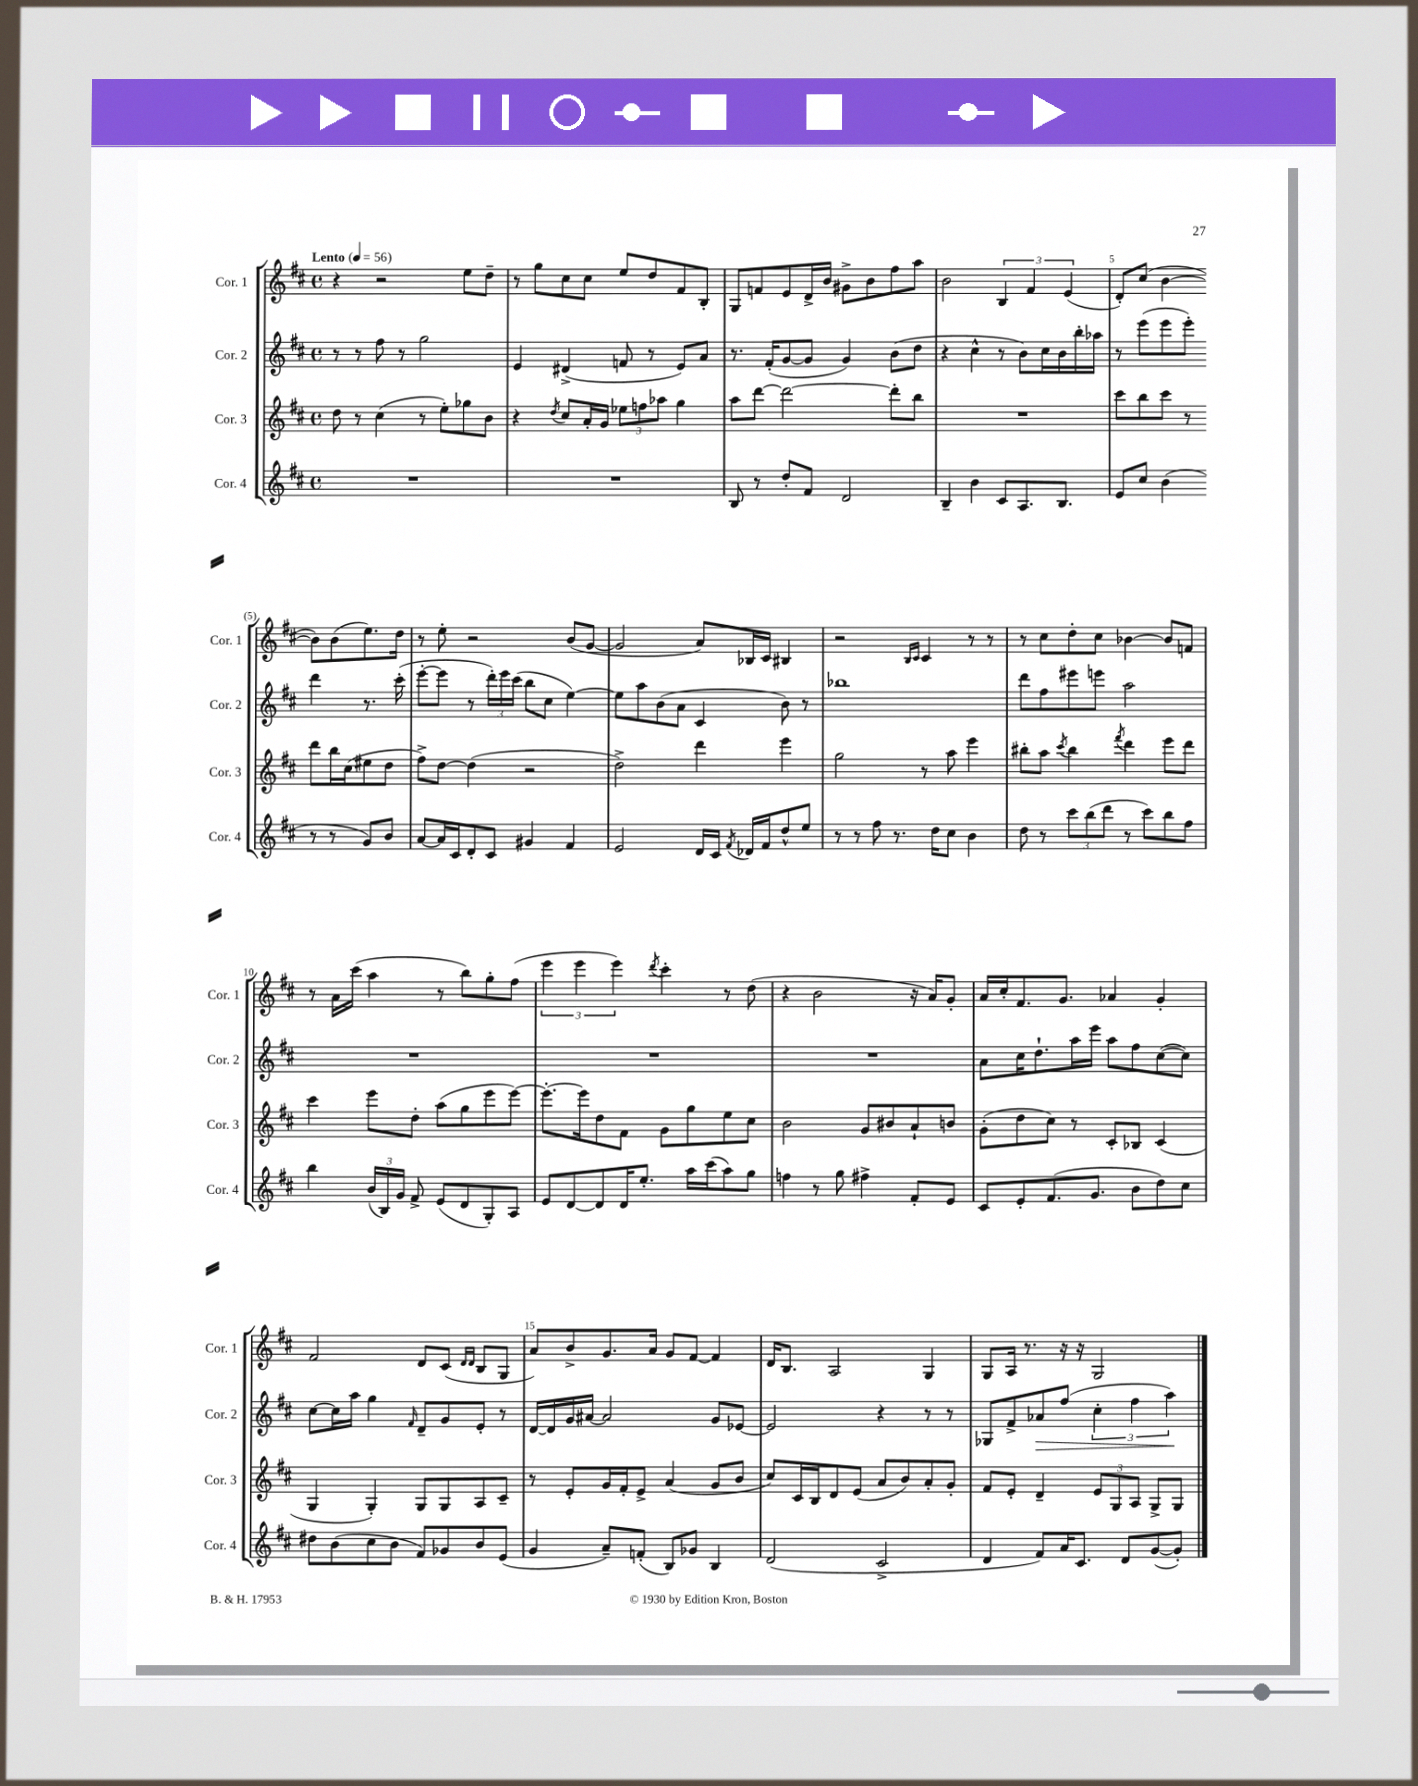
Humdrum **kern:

**kern	**kern	**kern	**kern
*staff4	*staff3	*staff2	*staff1
*clefG2	*clefG2	*clefG2	*clefG2
*k[f#c#]	*k[f#c#]	*k[f#c#]	*k[f#c#]
*M4/4	*M4/4	*M4/4	*M4/4
*met(c)	*met(c)	*met(c)	*met(c)
*MM56	*MM56	*MM56	*MM56
1r	8dd\	8r	4r
.	8r	8r	.
.	(4cc#\	8ff#\	2r
.	.	8r	.
.	8r	2gg\	.
.	8ee'\L)	.	.
.	8gg-\	.	8ee\L
.	8b\J	.	8dd~\J
=	=	=	=
1r	4r	4e/	8r
.	.	.	8gg\L
.	8qdd/	.	.
.	8cc#/L	(4d#^/	8cc#\
.	16a'/L	.	8cc#\J
.	16g/JJ	.	.
.	12ee-\L	8f/	8ee/L
.	12ff\	.	.
.	.	8r	8dd/
.	12aa-\J	.	.
.	4gg\	8e/L)	8f#/
.	.	8a/J	8B'/J
=	=	=	=
8B/	8aa\L	8.r	8G/L
8r	[8ddd\J	.	8f/
.	.	(16f#'/LK	.
8dd'/L	2ddd\_	[8g/	8e/
8f#/J	.	8g/]J	16d^/L
.	.	.	16b/JJ
2d/	.	4g/)	8g#^\L
.	.	.	8b\
.	8ddd'\]L	(8b\L	8ff#\
.	8bb\J	8dd\J	8aa\J
=	=	=	=
4B~/	1r	4r	2b\
4b\	.	4cc#^^\	.
8c#/L	.	8r	6B/
8.A/	.	8b\L)	.
.	.	.	6f#/
.	.	16cc#\L	.
8.B/J	.	16b\	.
.	.	.	(6e/
.	.	16bb'\	.
.	.	16aa-\JJ	.
=	=	=	=
8e/L	8ccc#\L	8r	8d'/L)
8cc#/J	8bb\	(8eee\L	(8cc#/J
(4b\	8ccc#\J	8eee\	[4b\
.	8r	8eee'\J)	.
8r	8ddd\L	4ddd\	8b\]L)
8r	16bb\L	.	(8b\
.	(16cc#\J	.	.
8g/L)	8ee#\	8.r	8.ee\)
8b/J	8dd\J	.	.
.	.	(16ccc#'\	16dd\Jk
=	=	=	=
[8a/L	8ff#^\L)	[8eee'\L	8r
16a/]L	[8dd\J	8eee\]J	8ee'\
16c#/J	.	.	.
8d'/	(4dd\]	8r	2r
8c#/J	.	24ddd'\LL)	.
.	.	24eee\	.
.	.	(24ccc#\JJ	.
4g#/	2r	8bb\L	.
.	.	8cc#\J	.
4f#/	.	[4ee\)	(8b/L
.	.	.	[8g/J
=	=	=	=
2e/	2dd^\)	8ee\]L	2g/]
.	.	8aa\	.
.	.	(8b\	.
.	.	8a\J	.
16d/LL	4ddd\	4c#/	8a/L)
16c#/JJ	.	.	.
8qf#/	.	.	.
16d-/LL	.	.	16B-/L
16f#/J	.	.	16c#/JJ
8dd^^/	4eee\	8b\)	4B#/
8ee/J	.	8r	.
=	=	=	=
8r	2gg\	1bb-	2r
8r	.	.	.
8ff#\	.	.	.
8.r	.	.	.
.	.	.	16qqB/LL
.	.	.	16qqc#/JJ
.	8r	.	4c#/
16dd\LK	.	.	.
8cc#\J	8aa\	.	.
4b\	4eee\	.	8r
.	.	.	8r
=	=	=	=
8dd\	8bb#'\L	8ddd\L	8r
8r	8aa\J	8ff#\	8cc#\L
.	8qccc#/	.	.
12ccc#\L	4bb#\	8eee#\	8dd'\
(12bb\	.	.	.
.	.	8eee\J	8cc#\J
12ddd\J	.	.	.
.	8qfff#/	.	.
8r	4ddd\	2aa\	[4b-\
8ccc#\L)	.	.	.
8bb\	8eee\L	.	8b-/]L
8ff#\J	8ddd\J	.	8f/J
=	=	=	=
4bb\	4ccc#\	1r	8r
.	.	.	16a\LL
.	.	.	(16ccc#\JJ
(24b/LL	8eee\L	.	4aa\
24B/)	.	.	.
24g/JJ	.	.	.
8f#^/	8dd'\J	.	.
(8e/L	(8aa\L	.	8r
8d/	8gg\	.	8bb\L)
8G'/)	8eee\	.	8gg'\
8A/J	[8eee\J)	.	(8ff#\J
=	=	=	=
8e/L	8.eee'\_L	1r	6eee\
[8d/	.	.	.
.	.	.	6eee\
.	16eee\]k	.	.
8d/]	8dd\	.	.
.	.	.	6eee\)
16d/K	8f#\J	.	.
8.ee'/J	.	.	.
.	.	.	8qddd/
.	8g\L	.	4ccc#'\
16aa\LL	8gg\	.	.
(16ccc#\J	.	.	.
8aa\)	8ee\	.	8r
8gg\J	8cc#\J	.	(8dd\
=	=	=	=
4ff\	2b\	1r	4r
8r	.	.	2b\
8gg\	.	.	.
4ff#^\	8g/L	.	.
.	8b#/	.	.
8f#'/L	8a`/	.	16r
.	.	.	16a/LK)
8e/J	8b/J	.	8g'/J
=	=	=	=
8c#/L	(8g'\L	8a\L	16a/LL
.	.	.	16cc#'/J
8e'/	8dd\	16cc#\K	8.f#/
.	.	8.dd`\	.
(8.f#/	8cc#\J)	.	.
.	.	.	8.g/J
.	8r	16aa\L	.
8.g/J	.	16eee\JJ	.
.	8c#'/L	8aa\L	4a-/
8b\L	8B-/J	8ff#\	.
8dd\)	(4c#/	([8cc#\	4g'/
8cc#\J	.	8cc#\]J)	.
=	=	=	=
8dd#\L	4G/	[8cc#\L	2f#/
(8b\	.	16cc#\]L	.
.	.	16aa\JJ	.
8cc#\	4G'/)	4gg\	.
8b\J	.	.	.
.	.	16qqf#/	.
8f#/L)	8G/L	8d~/L	8d/L
8g-/	8G/	8g/	(8c#/J
.	.	.	16qqd/LL
.	.	.	16qqd/JJ
8b/	8A/	8e'/J	8B/L
(8e/J	8c#~/J	8r	8G/J
=	=	=	=
4g/	8r	[16d/LL	8a/L)
.	.	16d/]	.
.	8e'/L	16g/	8b^/
.	.	[16a#/JJ	.
8a~/L)	16g/L	2a#/]	8.g/
.	16f#'/J	.	.
(8f'/J	8e^/J	.	.
.	.	.	16a/Jk
8B/L)	(4a/	.	8g/L
8g-/J	.	.	[8f#/J
4B/	8g/L	8g/L	4f#/]
.	8b/J	[8e-/J	.
=	=	=	=
(2d/	8cc#/L)	2e-/]	16d/LK
.	.	.	8.B/J
.	16c#/L	.	.
.	16B/J	.	.
.	8d/	.	2A/
.	(8e/J	.	.
2c#^/	8a/L	4r	.
.	8b/)	.	.
.	8a'/	8r	4G/
.	8g'/J	8r	.
=	=	=	=
4d/	8f#/L	8G-/L	8G/L
.	8e'/J	8f#^/	16A/Jk
.	.	.	8.r
8f#/L)	4d~/	8a-/	.
16a/K	.	(8ff#/J	16r
8.c#/J	.	.	16r
.	12e/L	6cc#'\	2G/
.	12G/	.	.
8d/L	.	.	.
.	12A/J	6ff#\	.
([8g/	8G^/L	.	.
.	.	6aa\)	.
8g'/]J)	8G/J	.	.
==	==	==	==
*-	*-	*-	*-
